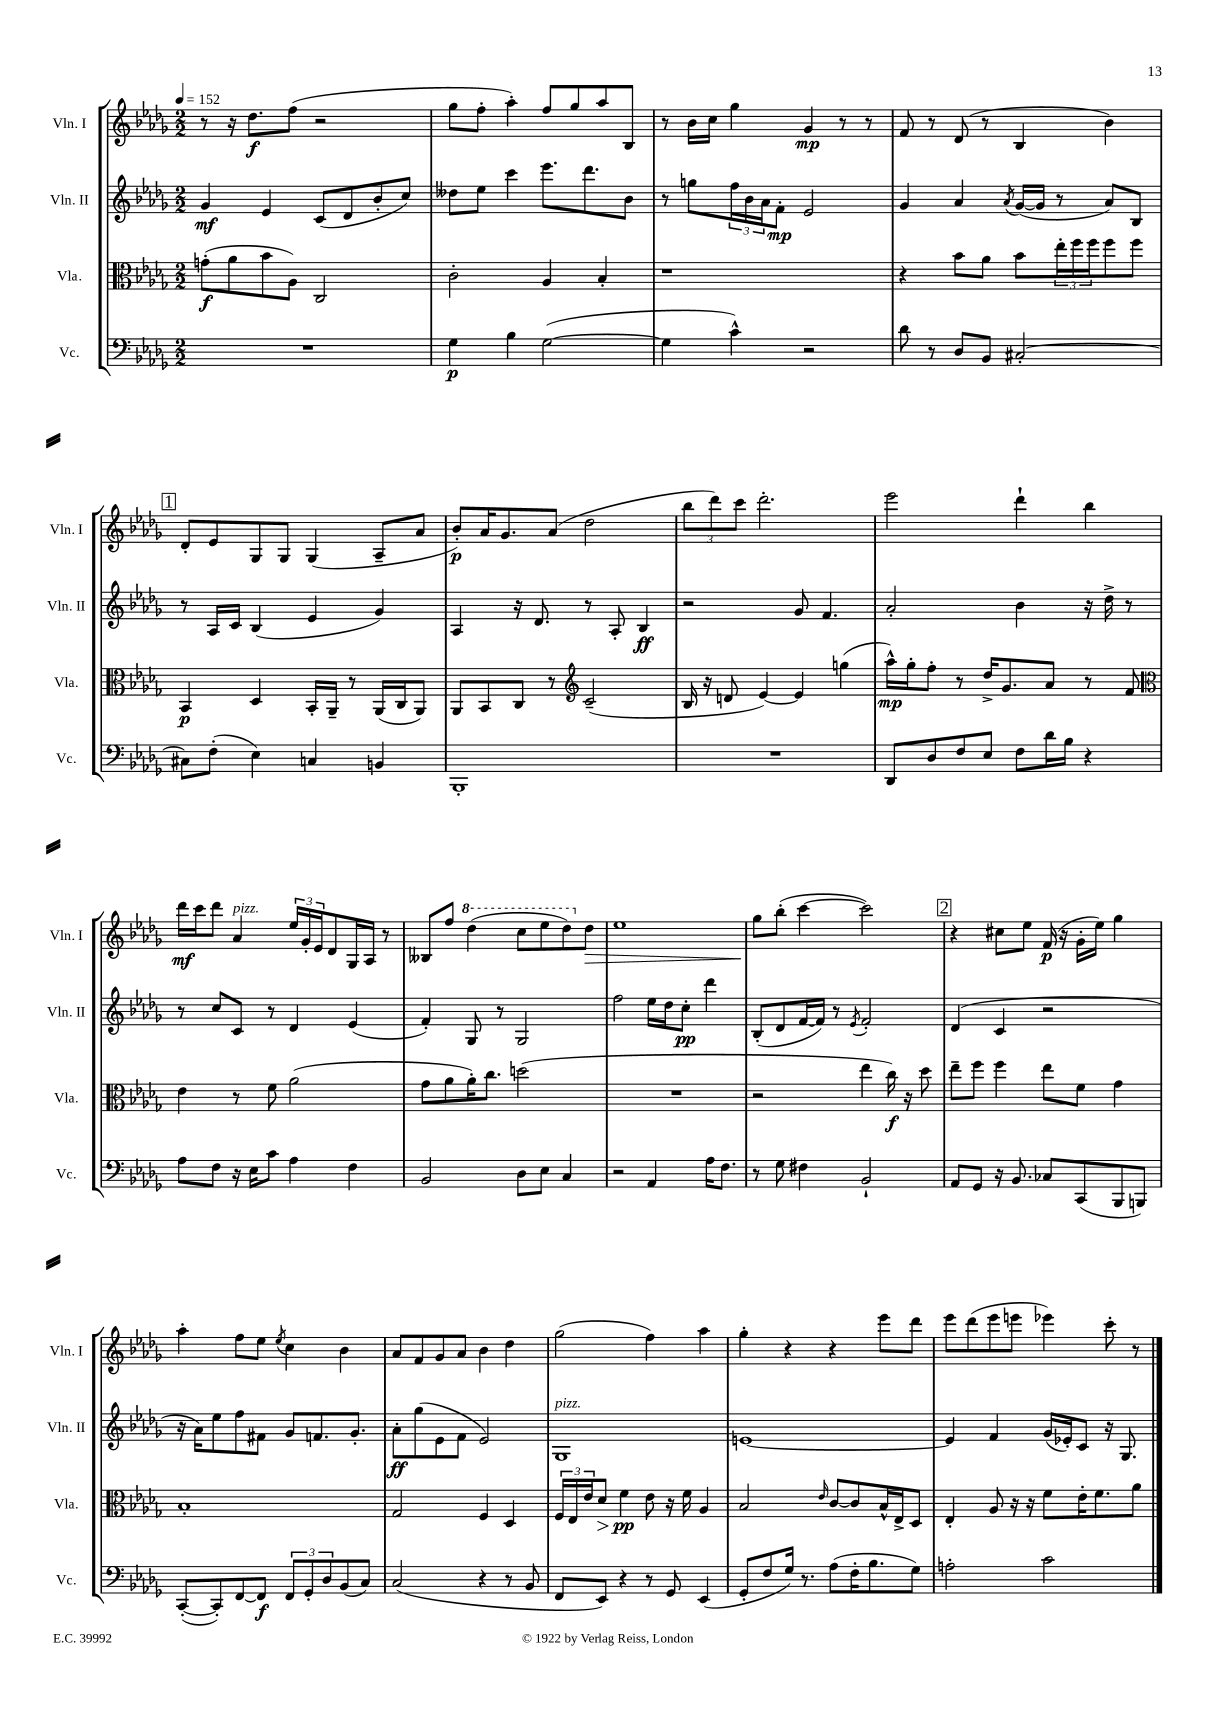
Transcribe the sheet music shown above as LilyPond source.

<<
\new StaffGroup <<
\new Staff = "s0" \with { instrumentName = "Vln. I" shortInstrumentName = "Vln. I" } {
    \clef treble \key des \major \numericTimeSignature \time 2/2 \tempo 4 = 152
    r8 r16 des''8.\f f''8( r2 |
    ges''8 f''8-. aes''4-.) f''8 ges''8 aes''8 bes8 |
    r8 bes'16 c''16 ges''4 ges'4\mp r8 r8 |
    f'8 r8 des'8( r8 bes4 bes'4) |
    \mark \markup { \box "1" } des'8-. ees'8 ges8 ges8 ges4( aes8-- aes'8 |
    bes'8-.\p) aes'16 ges'8. aes'8( des''2 |
    \tuplet 3/2 { bes''8 des'''8) c'''8 } des'''2.-. |
    ees'''2 des'''4-! bes''4 |
    des'''16\mf c'''16 des'''8 aes'4^\markup { \italic "pizz." } \tuplet 3/2 { ees''16 ges'16-. ees'16 } des'8 ges16 aes16 r8 |
    beses8 f''8 \ottava #1 des'''4( c'''8 ees'''8 des'''8) \ottava #0 des''8\> |
    ees''1 |
    ges''8\! bes''8-.( c'''4~ c'''2) |
    \mark \markup { \box "2" } r4 cis''8 ees''8 f'16\p( r16 ges'16-. ees''16) ges''4 |
    aes''4-. f''8 ees''8 \acciaccatura { ees''8 } c''4 bes'4 |
    aes'8 f'8 ges'8 aes'8 bes'4 des''4 |
    ges''2( f''4) aes''4 |
    ges''4-. r4 r4 ees'''8 des'''8 |
    ees'''8 des'''8( ees'''8 e'''8 ees'''4) c'''8-. r8 \bar "|." |
}
\new Staff = "s1" \with { instrumentName = "Vln. II" shortInstrumentName = "Vln. II" } {
    \clef treble \key des \major \numericTimeSignature \time 2/2
    ges'4\mf ees'4 c'8( des'8 bes'8-. c''8) |
    deses''8 ees''8 c'''4 ees'''8. des'''8. bes'8 |
    r8 g''8 \tuplet 3/2 { f''16 bes'16 aes'16 } f'8-.\mp ees'2 |
    ges'4 aes'4 \acciaccatura { aes'8 } ges'16~( ges'16 r8 aes'8) bes8 |
    \mark \markup { \box "1" } r8 aes16 c'16 bes4( ees'4 ges'4) |
    aes4 r16 des'8. r8 aes8-. bes4\ff |
    r2 ges'8 f'4. |
    aes'2-. bes'4 r16 des''16-> r8 |
    r8 c''8 c'8 r8 des'4 ees'4( |
    f'4-.) ges8 r8 ges2 |
    f''2 ees''16 des''16 c''8-.\pp des'''4 |
    bes8-.( des'8 f'16~ f'16) r8 \acciaccatura { ees'8 } f'2-. |
    \mark \markup { \box "2" } des'4( c'4 r2 |
    r16 aes'16) ees''8 f''8 fis'8 ges'8 f'8. ges'8.-. |
    aes'8-.\ff ges''8( ees'8 f'8 ees'2) |
    ges1^\markup { \italic "pizz." } |
    e'1~ |
    e'4 f'4 ges'16( ees'16-.) c'8 r16 ges8. \bar "|." |
}
\new Staff = "s2" \with { instrumentName = "Vla." shortInstrumentName = "Vla." } {
    \clef alto \key des \major \numericTimeSignature \time 2/2
    g'8-.\f( aes'8 bes'8 aes8) c2 |
    c'2-. aes4 bes4-. |
    r1 |
    r4 bes'8 aes'8 bes'8 \tuplet 3/2 { ees''16-. f''16 f''16 } f''8 f''8 |
    \mark \markup { \box "1" } bes,4\p des4 bes,16-. aes,16-- r8 aes,16( c16 aes,8) |
    aes,8 bes,8 c8 r8 \clef treble c'2--( |
    bes16 r16 d'8 ees'4~) ees'4 g''4( |
    aes''16-^\mp) ges''16-. f''8-. r8 des''16-> ges'8. aes'8 r8 f'8 |
    \clef alto ees'4 r8 f'8 aes'2( |
    ges'8 aes'8 aes'16-.) c''8. d''2( |
    R1 |
    r2 ees''4 c''16\f) r16 des''8 |
    \mark \markup { \box "2" } ees''8-- f''8 f''4 ees''8 f'8 ges'4 |
    bes1-. |
    ges2 f4 des4 |
    \tuplet 3/2 { f16 ees16 ees'16 } des'8\> f'4\pp\! ees'8 r16 f'16 aes4 |
    bes2 \grace { ees'16 } c'8~ c'8 bes16-^ ees16-> des8 |
    ees4-. aes8 r16 r16 f'8 ees'16-. f'8. aes'8 \bar "|." |
}
\new Staff = "s3" \with { instrumentName = "Vc." shortInstrumentName = "Vc." } {
    \clef bass \key des \major \numericTimeSignature \time 2/2
    R1 |
    ges4\p bes4 ges2~( |
    ges4 c'4-^) r2 |
    des'8 r8 des8 bes,8 cis2~-. |
    \mark \markup { \box "1" } cis8 f8-.( ees4) c4 b,4 |
    bes,,1-. |
    R1 |
    des,8 des8 f8 ees8 f8 des'16 bes16 r4 |
    aes8 f8 r16 ees16 c'8 aes4 f4 |
    bes,2 des8 ees8 c4 |
    r2 aes,4 aes16 f8. |
    r8 ges8 fis4 bes,2-! |
    \mark \markup { \box "2" } aes,8 ges,8 r16 bes,8. ces8 c,8( bes,,8 b,,8) |
    c,8~-.( c,8-.) f,8~ f,8\f \tuplet 3/2 { f,8 ges,8-. des8 } bes,8( c8) |
    c2( r4 r8 bes,8 |
    f,8 ees,8) r4 r8 ges,8 ees,4( |
    ges,8-. f8 ges16) r8. aes8( f16-. bes8. ges8) |
    a2-. c'2 \bar "|." |
}
>>
>>
\layout { \context { \Score \remove "Bar_number_engraver" } }
